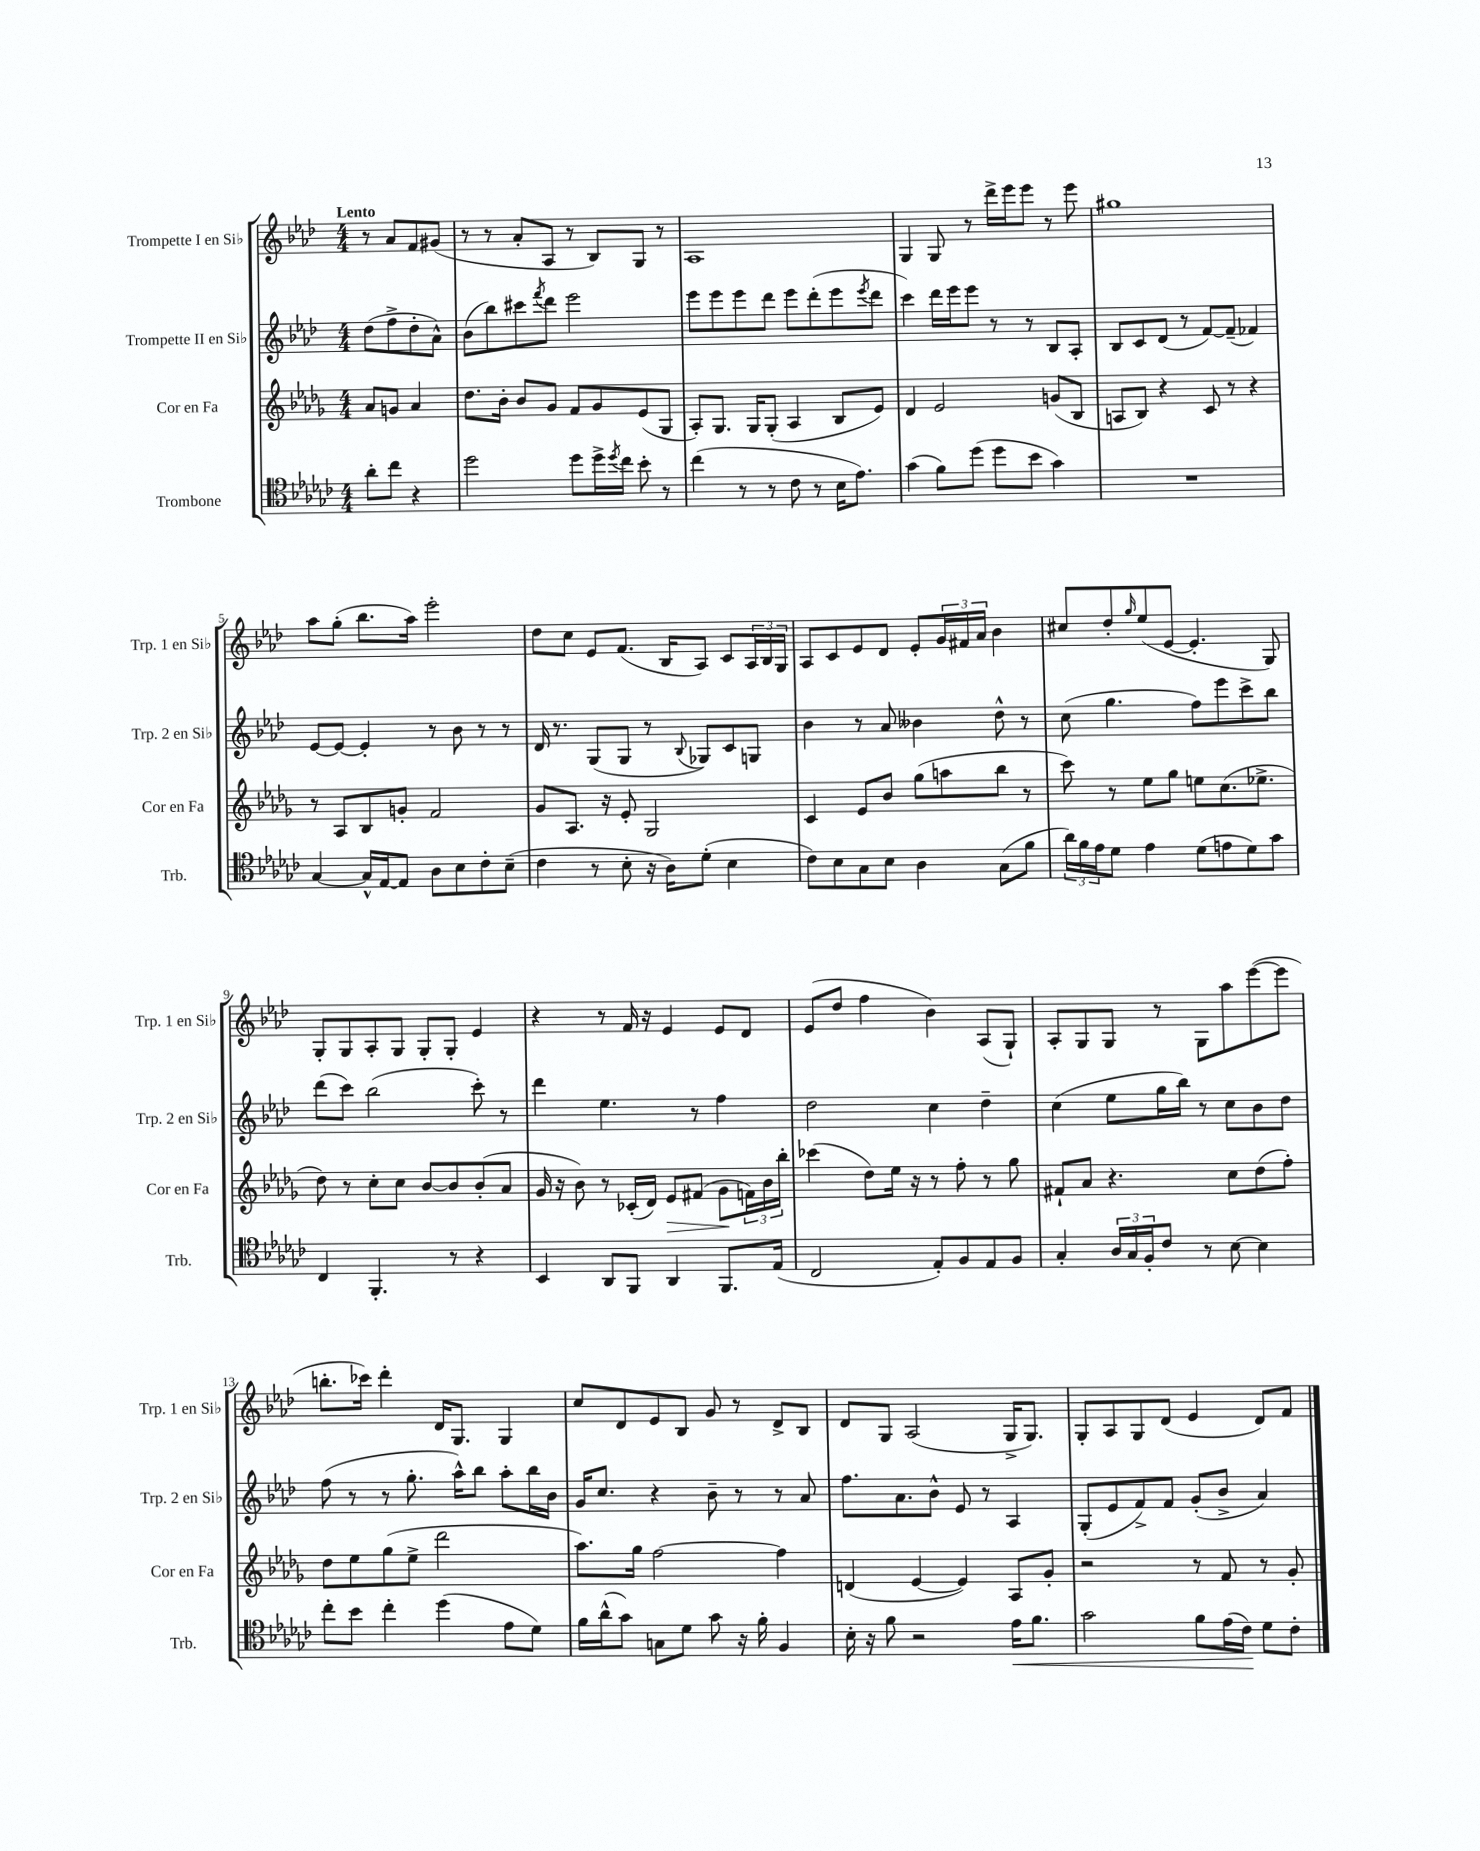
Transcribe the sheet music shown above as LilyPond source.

<<
\new StaffGroup <<
\new Staff = "s0" \with { instrumentName = "Trompette I en Sib" shortInstrumentName = "Trp. 1 en Sib" } {
    \clef treble \key aes \major \numericTimeSignature \time 4/4 \partial 2 \tempo "Lento"
    r8 aes'8 f'8 gis'8( |
    r8 r8 aes'8-. aes8 r8 bes8) g8 r8 |
    aes1 |
    g4 g8 r8 des'''16-> ees'''16 ees'''8 r8 ees'''8 |
    gis''1 |
    aes''8 g''8-.( bes''8. aes''16) ees'''2-. |
    des''8 c''8 ees'8 f'8.( bes16 aes8) c'8 \tuplet 3/2 { aes16 bes16 g16 } |
    aes8 c'8 ees'8 des'8 ees'8-. \tuplet 3/2 { g'16 fis'16 aes'16 } bes'4 |
    cis''8 des''8-. \grace { g''16 } ees''8( ees'8~ ees'4.-. g8) |
    g8-. g8 aes8-. g8 g8-. g8-. ees'4 |
    r4 r8 f'16 r16 ees'4 ees'8 des'8 |
    ees'8( des''8 f''4 bes'4) aes8( g8-!) |
    aes8-. g8 g8 r8 g8 aes''8 ees'''8~( ees'''8 |
    b''8.-. ces'''16) des'''4-. des'16 g8. g4 |
    c''8 des'8 ees'8 bes8 g'8 r8 des'8-> bes8 |
    des'8 g8 aes2( g16-> g8.) |
    g8-. aes8 g8 des'8( ees'4 des'8) f'8 \bar "|." |
}
\new Staff = "s1" \with { instrumentName = "Trompette II en Sib" shortInstrumentName = "Trp. 2 en Sib" } {
    \clef treble \key aes \major \numericTimeSignature \time 4/4 \partial 2
    des''8( f''8-> des''8-. aes'8-^) |
    bes'8( bes''8) cis'''8 \acciaccatura { f'''8 } des'''8 ees'''2 |
    ees'''8 ees'''8 ees'''8 des'''8 ees'''8 des'''8-.( ees'''8 \acciaccatura { ees'''8 } des'''8 |
    c'''4) des'''16 ees'''16 ees'''8 r8 r8 bes8 aes8-. |
    bes8 c'8 des'8( r8 f'8~) f'8--( fes'4) |
    ees'8~ ees'8~ ees'4-. r8 bes'8 r8 r8 |
    des'16 r8. g8( g8 r8 \appoggiatura { bes8 } ges8) c'8 g8 |
    bes'4 r8 aes'8 beses'4 des''8-^ r8 |
    c''8( g''4. f''8) ees'''8 c'''8-> bes''8 |
    des'''8( c'''8) bes''2( c'''8-.) r8 |
    des'''4 ees''4. r8 f''4 |
    des''2 c''4 des''4-- |
    c''4( ees''8 g''16 bes''16) r8 c''8 bes'8 des''8 |
    f''8( r8 r8 g''8.-. aes''16-^) bes''8 aes''8-. bes''16 bes'16 |
    g'16 c''8. r4 bes'8-- r8 r8 aes'8 |
    f''8. aes'8. bes'8-^ ees'8 r8 aes4 |
    g8-.( ees'8 f'8->) f'8 g'8-.( bes'8-> aes'4) \bar "|." |
}
\new Staff = "s2" \with { instrumentName = "Cor en Fa" shortInstrumentName = "Cor en Fa" } {
    \clef treble \key des \major \numericTimeSignature \time 4/4 \partial 2
    aes'8 g'8 aes'4 |
    des''8. bes'16-. bes'8 ges'8 f'8 ges'8 ees'8( ges8 |
    aes8-.) ges8. ges16 ges8-.( aes4 bes8 ees'8) |
    des'4 ees'2 g'8( bes8 |
    a8 bes8) r4 c'8 r8 r4 |
    r8 aes8 bes8 g'8-. f'2 |
    ges'8 aes8. r16 ees'8-. ges2 |
    c'4 ees'8 bes'8 ges''8( a''8 bes''8 r8 |
    c'''8) r8 ees''8 ges''8 e''8 c''8.( ees''8.-> |
    des''8) r8 c''8-. c''8 bes'8~ bes'8 bes'8-.( aes'8 |
    ges'16 r16 bes'8) r8 ces'16-.( des'16) ees'8\> fis'8( ges'8\! \tuplet 3/2 { f'16) bes'16 bes''16-. } |
    ces'''4( des''8) ees''16 r16 r8 f''8-. r8 ges''8 |
    fis'8-! aes'8 r4. c''8 des''8( f''8-.) |
    des''8 ees''8 ges''8( ees''8-> des'''2 |
    aes''8.) ges''16 f''2~ f''4 |
    d'4( ees'4~ ees'4) aes8 ges'8-. |
    r2 r8 f'8 r8 ges'8-. \bar "|." |
}
\new Staff = "s3" \with { instrumentName = "Trombone" shortInstrumentName = "Trb." } {
    \clef tenor \key ges \major \numericTimeSignature \time 4/4 \partial 2
    aes'8-. ces''8 r4 |
    des''2 des''8 des''16-> \acciaccatura { des''8 } ces''16 bes'8-. r8 |
    ces''4( r8 r8 ces'8 r8 bes16 ees'8.) |
    ges'4( f'8) des''8( des''8 bes'8 ges'4) |
    R1 |
    ges4~ ges16-^ ees16~ ees8 aes8 bes8 ces'8-. bes8--( |
    ces'4 r8 bes8-. r16 aes16) des'8-.( bes4 |
    ces'8) bes8 ges8 bes8 aes4 ges8( f'8 |
    \tuplet 3/2 { aes'16) f'16 ees'16 } des'8 ees'4 des'8( e'8 des'8) ges'8 |
    ces4 f,4.-. r8 r4 |
    bes,4 aes,8 f,8 aes,4 f,8. ees16( |
    ces2 ees8-.) f8 ees8 f8 |
    ges4-. \tuplet 3/2 { aes16 ges16 f16-. } ces'8 r8 bes8~ bes4 |
    ces''8-. bes'8 ces''4-. des''4( ees'8 des'8) |
    f'16 aes'16-^( ges'8) g8 des'8 ges'8 r16 f'16-. f4 |
    bes16-. r16 f'8 r2 ees'16\< f'8. |
    ges'2 f'8 ees'16( ces'16\!) des'8 ces'8-. \bar "|." |
}
>>
>>
